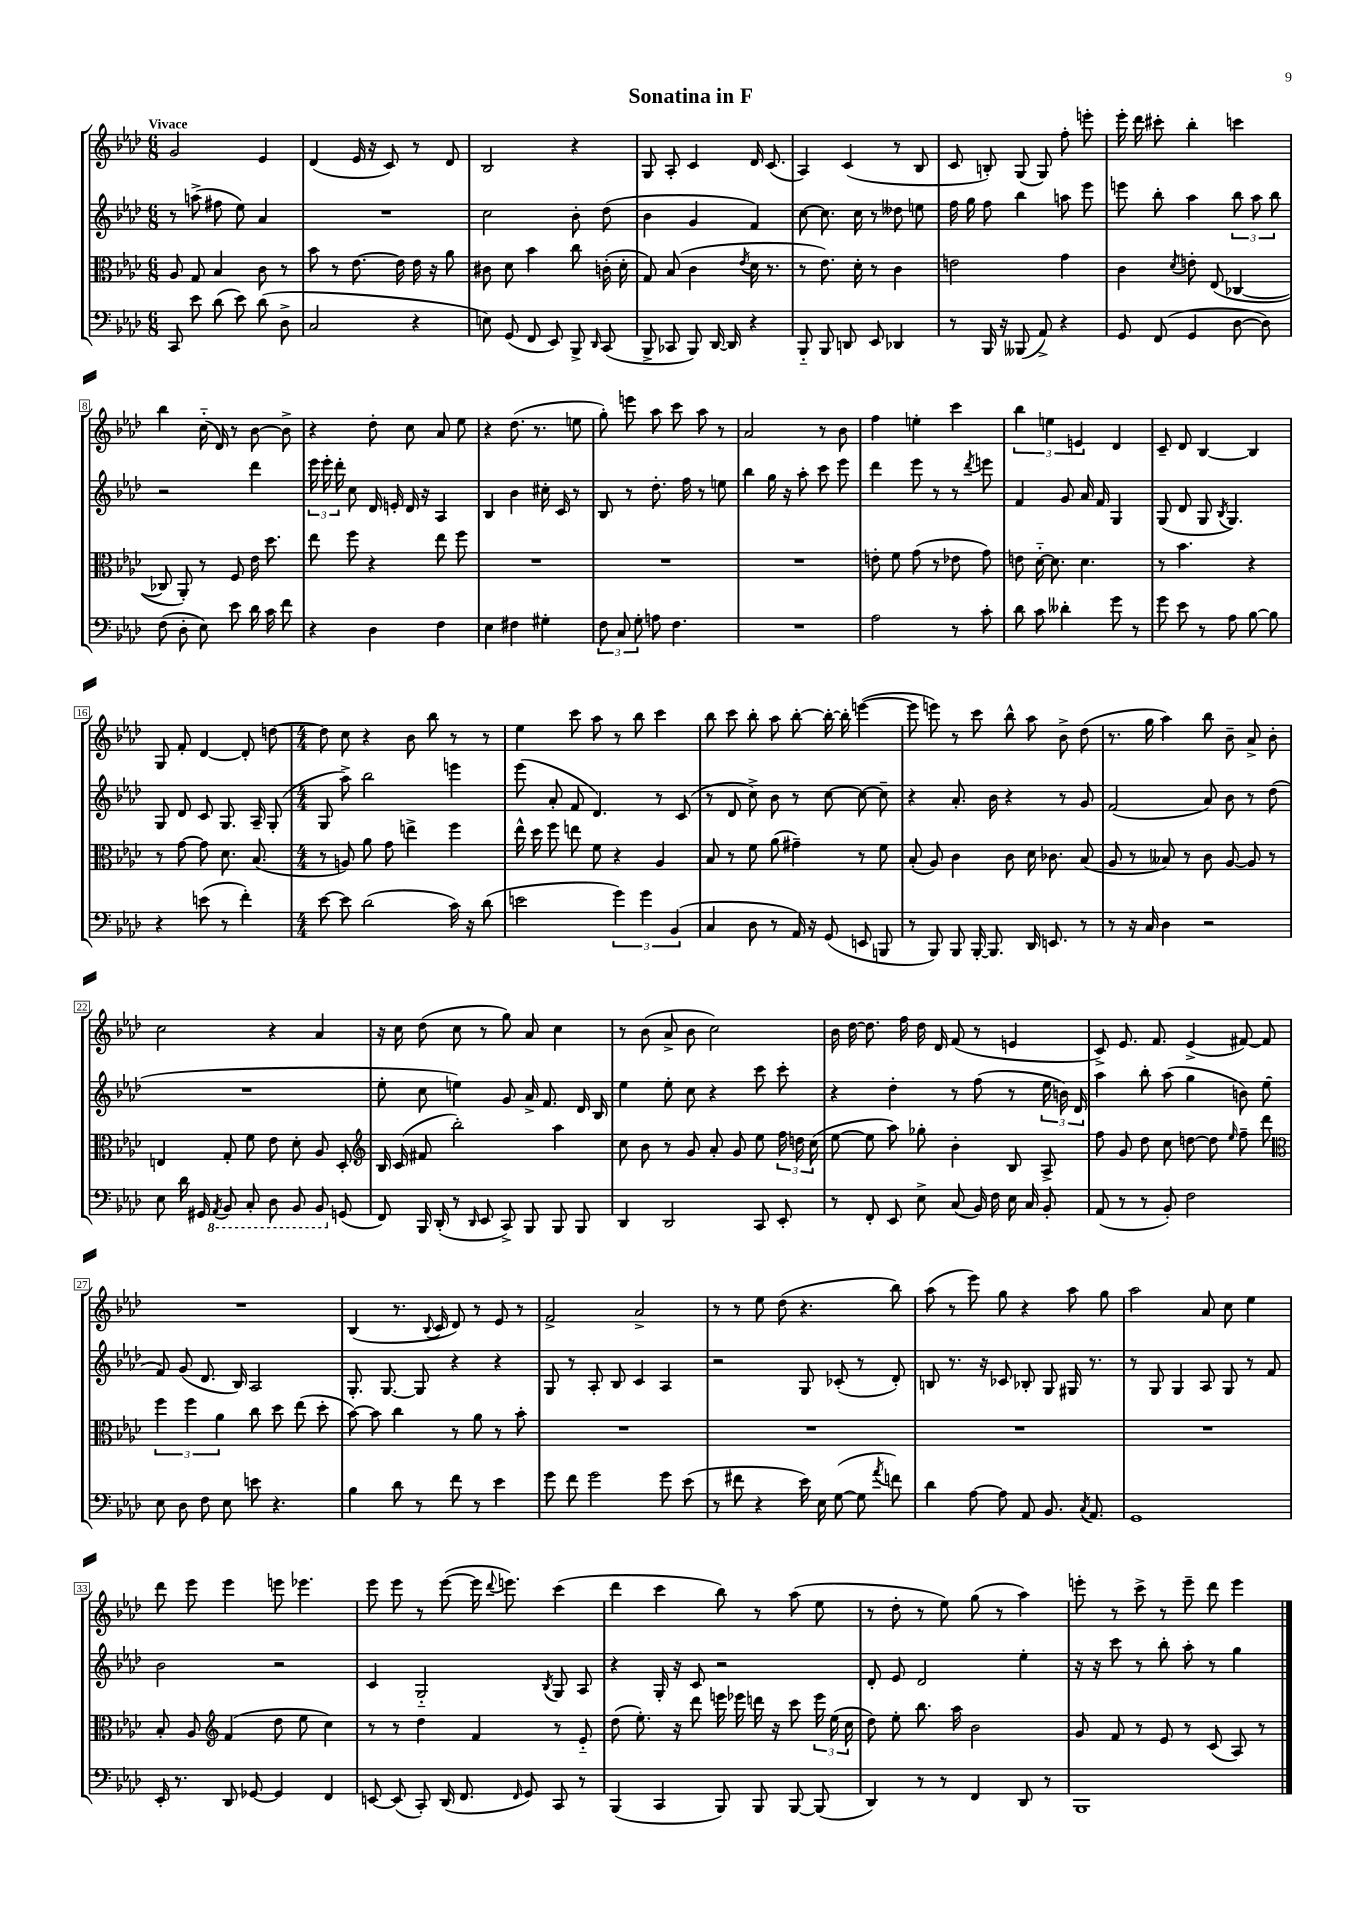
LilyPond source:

\header { title = "Sonatina in F" }
<<
\new StaffGroup <<
\new Staff = "s0" {
    \clef treble \key aes \major \numericTimeSignature \time 6/8 \tempo "Vivace"
    \autoBeamOff g'2 ees'4 |
    des'4( ees'16 r16 c'8) r8 des'8 |
    bes2 r4 |
    g8 aes8-. c'4 des'16 c'8.( |
    aes4) c'4( r8 bes8 |
    c'8 b8-.) g8( g8) f''8-. e'''8-. |
    ees'''16-. des'''16 cis'''8-. bes''4-. c'''4 |
    bes''4 c''16-_( des'16) r8 bes'8~ bes'8-> |
    r4 des''8-. c''8 aes'8 ees''8 |
    r4 des''8.( r8. e''8 |
    g''8-.) e'''8 aes''8 c'''8 aes''8 r8 |
    aes'2 r8 bes'8 |
    f''4 e''4-. c'''4 |
    \tuplet 3/2 { bes''4 e''4 e'4 } des'4 |
    c'8-- des'8 bes4~ bes4 |
    g8 f'8-. des'4~ des'8-. d''8~ |
    \numericTimeSignature \time 4/4 d''8 c''8 r4 bes'8 bes''8 r8 r8 |
    ees''4 c'''8 aes''8 r8 bes''8 c'''4 |
    bes''8 c'''8 bes''8-. aes''8 bes''8~-. bes''16~-. bes''16-. e'''4~( |
    e'''8 e'''8) r8 c'''8 bes''8-^ aes''8 bes'8-> des''8( |
    r8. g''16 aes''4) bes''8 bes'8-- aes'8-> bes'8-. |
    c''2 r4 aes'4 |
    r16 c''16 des''8( c''8 r8 g''8) aes'8 c''4 |
    r8 bes'8( aes'8-> bes'8 c''2) |
    bes'16 des''16~ des''8. f''16 des''16 des'16 f'8( r8 e'4 |
    c'8->) ees'8. f'8. ees'4->( fis'8~) fis'8 |
    R1 |
    bes4( r8. \appoggiatura { bes8 } c'16 des'8) r8 ees'8 r8 |
    f'2-> aes'2-> |
    r8 r8 ees''8 des''8( r4. bes''8) |
    aes''8( r8 ees'''8) g''8 r4 aes''8 g''8 |
    aes''2 aes'8 c''8 ees''4 |
    des'''8 ees'''8 ees'''4 e'''8 ees'''4. |
    ees'''8 ees'''8 r8 ees'''8~( ees'''16 \appoggiatura { des'''8 } e'''8.) c'''4( |
    des'''4 c'''4 bes''8) r8 aes''8( ees''8 |
    r8 des''8-. r8 ees''8) g''8( r8 aes''4) |
    e'''8-. r8 c'''8-> r8 e'''8-- des'''8 e'''4 \bar "|." |
}
\new Staff = "s1" {
    \clef treble \key aes \major \numericTimeSignature \time 6/8
    \autoBeamOff r8 a''8->( fis''8 ees''8) aes'4 |
    R2. |
    c''2 bes'8-. des''8( |
    bes'4 g'4 f'4) |
    c''8~ c''8. c''16 r8 deses''8 e''8 |
    f''16 g''16 f''8 bes''4 a''8 ees'''8 |
    e'''8 bes''8-. aes''4 \tuplet 3/2 { bes''8 aes''8 bes''8 } |
    r2 des'''4 |
    \tuplet 3/2 { ees'''16 ees'''16-. des'''16-. } c''8 des'16 e'16-. des'16 r16 aes4 |
    bes4 bes'4 cis''16-. c'16 r8 |
    bes8 r8 des''8.-. f''16 r8 e''8 |
    bes''4 g''16 r16 aes''8-. c'''8 ees'''8 |
    des'''4 ees'''8 r8 r8 \acciaccatura { des'''8 } e'''8 |
    f'4 g'8 aes'16 f'16 g4 |
    g8( des'8 g8 \acciaccatura { bes8 } g4.) |
    g8 des'8 c'8 g8. aes16-- g8-.( |
    \numericTimeSignature \time 4/4 g8 aes''8->) bes''2 e'''4 |
    ees'''8( aes'8-. f'8 des'4.) r8 c'8( |
    r8 des'8 c''8->) bes'8 r8 c''8~ c''8~ c''8-- |
    r4 aes'8.-. bes'16 r4 r8 g'8 |
    f'2( aes'8) bes'8 r8 des''8( |
    R1 |
    ees''8-. c''8 e''4) g'8 aes'16-> f'8. des'16 bes16 |
    ees''4 ees''8-. c''8 r4 c'''8 c'''8-. |
    r4 des''4-. r8 f''8( r8 \tuplet 3/2 { ees''16 b'16) des'16 } |
    aes''4 bes''8-. aes''8( g''4 b'8) ees''8( |
    f'8) g'8( des'8. bes16) aes2 |
    g8.-. g8.~ g8 r4 r4 |
    g8 r8 aes8-. bes8 c'4 aes4 |
    r2 g8 ces'8-.( r8 des'8-.) |
    b8 r8. r16 ces'8 bes8-. g8 gis16 r8. |
    r8 g8 g4 aes8 g8 r8 f'8 |
    bes'2 r2 |
    c'4 g2-_ \acciaccatura { bes8 } g8 aes8 |
    r4 g16-. r16 c'8 r2 |
    des'8-. ees'8 des'2 ees''4-. |
    r16 r16 c'''8 r8 bes''8-. aes''8-. r8 g''4 \bar "|." |
}
\new Staff = "s2" {
    \clef alto \key aes \major \numericTimeSignature \time 6/8
    \autoBeamOff aes8 g8 bes4 c'8 r8 |
    bes'8 r8 ees'8.~ ees'16 ees'16 r16 aes'8 |
    cis'8 des'8 bes'4 c''8 c'16-.( des'16-. |
    g8) bes8( c'4 \acciaccatura { ees'8 } des'16 r8. |
    r8 ees'8.) des'16-. r8 c'4 |
    e'2 g'4 |
    c'4 \acciaccatura { des'8 } e'8-. ees8( ces4~ |
    ces8 aes,8-.) r8 f8 ees'16 des''8. |
    ees''8 f''8 r4 ees''8 f''8 |
    R2. |
    R2. |
    R2. |
    e'8-. f'8 g'8( r8 ees'8 g'8) |
    e'8 des'16~-_ des'8. des'4. |
    r8 bes'4. r4 |
    r8 g'8~ g'8 des'8. bes8.( |
    \numericTimeSignature \time 4/4 r8 a8) aes'8 g'8 e''4-> f''4 |
    ees''16-^ des''16 f''8 e''8 f'8 r4 aes4 |
    bes8 r8 f'8 aes'8( gis'4--) r8 f'8 |
    bes8-.( aes8) c'4 c'8 des'16 ces'8. bes8( |
    aes8 r8 beses8) r8 c'8 aes8~ aes8 r8 |
    e4 g8-. f'8 ees'8 des'8-. aes8 des8-. |
    \clef treble bes16 c'16( fis'8 bes''2-.) aes''4 |
    c''8 bes'8 r8 g'8 aes'8-. g'8 ees''8 \tuplet 3/2 { f''16 d''16 c''16( } |
    ees''8~ ees''8 aes''8) ges''8-. bes'4-. bes8 aes8-> |
    f''8 g'8 des''8 c''8 d''8~ d''8 \grace { ees''16 } f''8-- des'''8 |
    \clef alto \tuplet 3/2 { f''4 f''4 aes'4 } c''8 des''8 ees''8( des''8-. |
    bes'8~) bes'8 c''4 r8 aes'8 r8 bes'8-. |
    R1 |
    R1 |
    R1 |
    R1 |
    bes8-. aes8 \clef treble f'4( des''8 ees''8 c''4) |
    r8 r8 des''4 f'4 r8 ees'8-_ |
    des''8( ees''8.-.) r16 des'''8 e'''16 ees'''16 d'''16 r16 c'''8 \tuplet 3/2 { ees'''16 ees''16( c''16 } |
    des''8) ees''8-. bes''8. aes''16 bes'2 |
    g'8 f'8 r8 ees'8 r8 c'8( aes8) r8 \bar "|." |
}
\new Staff = "s3" {
    \clef bass \key aes \major \numericTimeSignature \time 6/8
    \autoBeamOff c,8 ees'8 des'8( ees'8) des'8( des8-> |
    c2 r4 |
    e8) g,8( f,8 ees,8) bes,,8-> \grace { des,16 } c,8( |
    bes,,8-> ces,8 bes,,8) des,16~ des,16 r4 |
    bes,,8-_ bes,,8 d,8 ees,8 des,4 |
    r8 bes,,16 r16 beses,,8( aes,8->) r4 |
    g,8 f,8( g,4 des8~ des8) |
    f8( des8-. ees8) ees'8 des'16 c'16 f'8 |
    r4 des4 f4 |
    ees4 fis4 gis4-. |
    \tuplet 3/2 { f8 c8 g8-. } a8 f4. |
    R2. |
    aes2 r8 c'8-. |
    des'8 c'8 deses'4-. g'8 r8 |
    g'8 ees'8 r8 aes8 bes8~ bes8 |
    r4 e'8( r8 f'4-.) |
    \numericTimeSignature \time 4/4 ees'8~ ees'8 des'2( c'16) r16 des'8( |
    e'2 \tuplet 3/2 { g'4) g'4 bes,4( } |
    c4 des8 r8 aes,16) r16 g,8( e,8 b,,8 |
    r8 bes,,8) bes,,8 bes,,16~-. bes,,8. des,16 e,8. r8 |
    r8 r16 c16 des4 r2 |
    ees8 des'16 gis,16 \ottava #-1 \acciaccatura { aes,,8 } bes,,8 c,8-. des,8 bes,,8 bes,,8 \ottava #0 g,8( |
    f,8) bes,,16 des,16-.( r8 \grace { des,16 } ees,8 c,8->) bes,,8 bes,,8 bes,,8 |
    des,4 des,2 c,8 ees,8-. |
    r8 f,8-. ees,8 ees8-> c8( bes,16) f16 ees16 c16 bes,8-. |
    aes,8( r8 r8 bes,8-.) f2 |
    ees8 des8 f8 ees8 e'8 r4. |
    bes4 des'8 r8 f'8 r8 ees'4 |
    g'8 f'8 g'2 g'8 ees'8( |
    r8 fis'8 r4 ees'16) ees16 g8~( g8 \acciaccatura { aes'8 } f'8) |
    des'4 aes8~ aes8 aes,8 bes,8. \acciaccatura { c8 } aes,8. |
    g,1 |
    ees,16-. r8. des,8 ges,8~ ges,4 f,4 |
    e,8~ e,8( c,8-.) des,16( f,8. \grace { f,16 } g,8) c,8 r8 |
    bes,,4( c,4 bes,,8) bes,,8 bes,,8~ bes,,8( |
    des,4) r8 r8 f,4 des,8 r8 |
    bes,,1 \bar "|." |
}
>>
>>
\layout { \context { \Score \override BarNumber.stencil = #(make-stencil-boxer 0.1 0.3 ly:text-interface::print) } }
